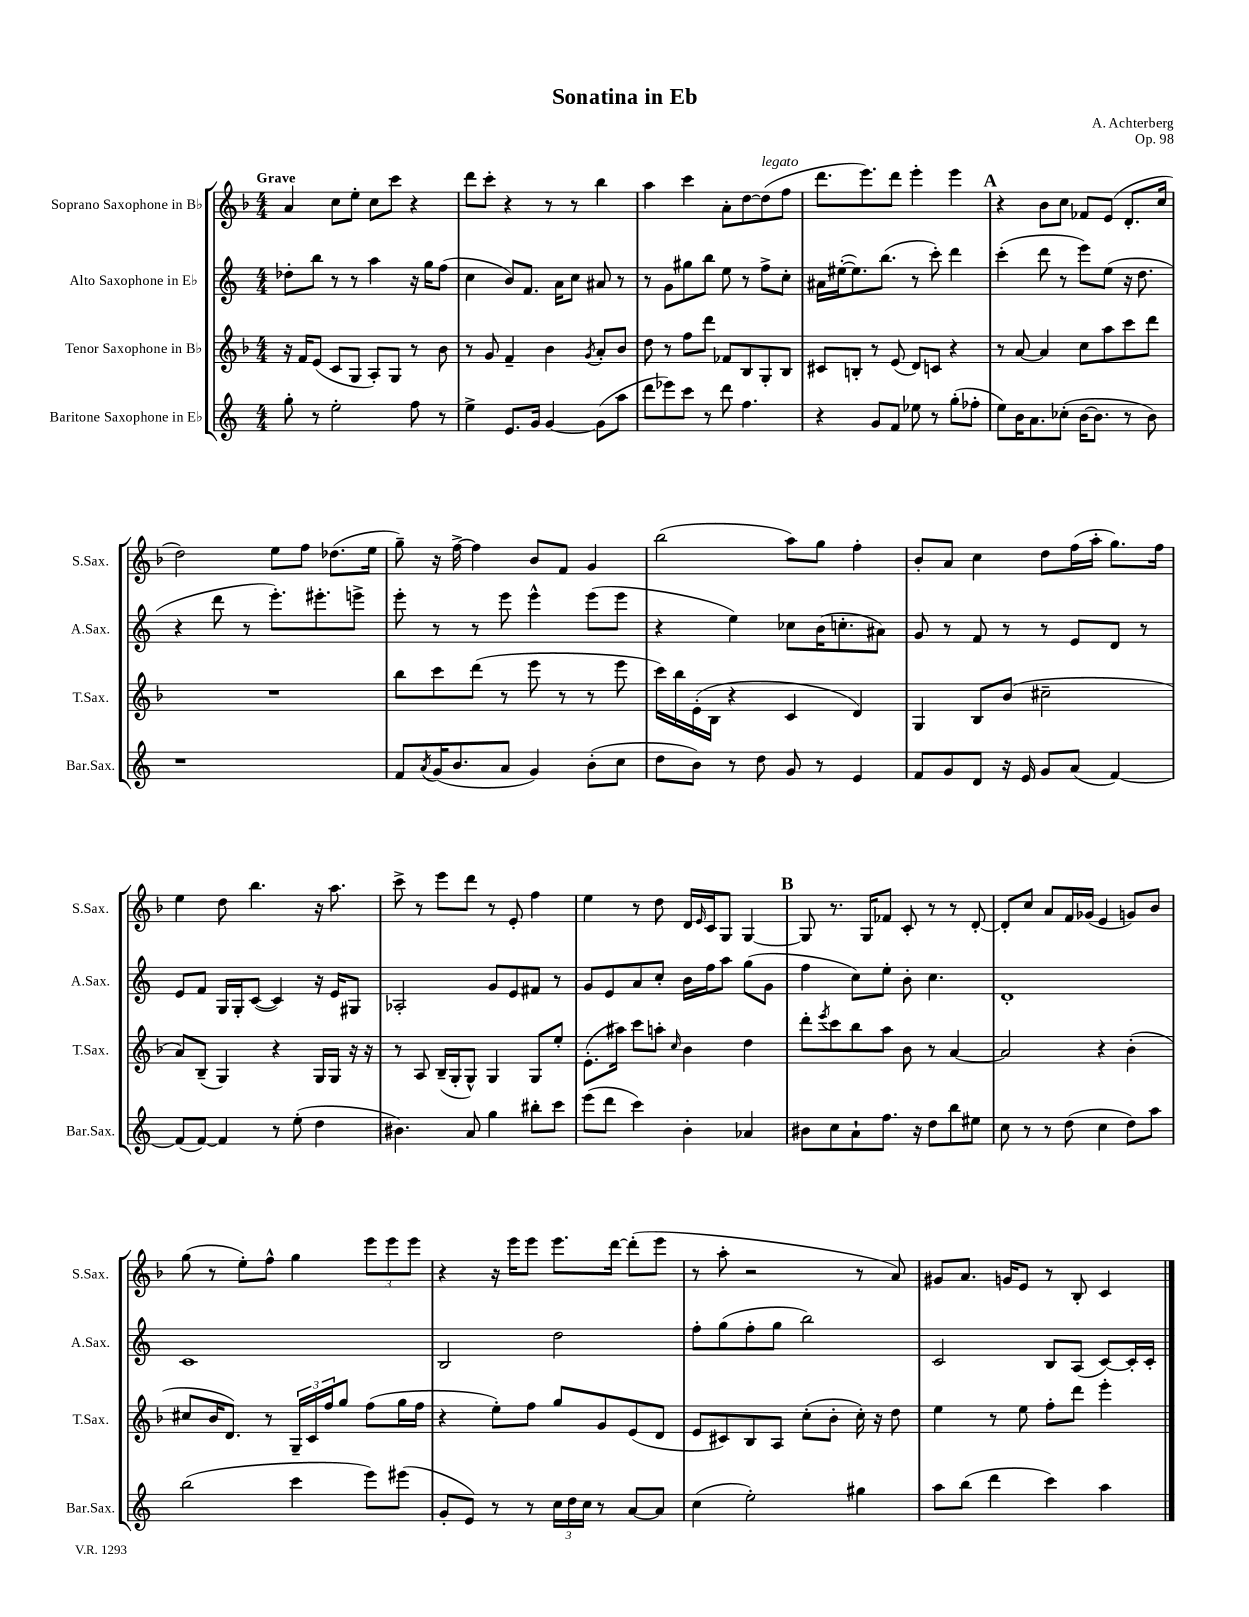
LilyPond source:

\header { title = "Sonatina in Eb" composer = "A. Achterberg" opus = "Op. 98" }
<<
\new StaffGroup <<
\new Staff = "s0" \with { instrumentName = "Soprano Saxophone in Bb" shortInstrumentName = "S.Sax." } {
    \clef treble \key f \major \numericTimeSignature \time 4/4 \tempo "Grave"
    a'4 c''8 e''8-. c''8 c'''8 r4 |
    d'''8 c'''8-. r4 r8 r8 bes''4 |
    a''4 c'''4 a'8-. d''8~ d''8^\markup { \italic "legato" }( f''8 |
    d'''8. e'''8.) d'''8 e'''4-. e'''4 |
    \mark \markup { \bold "A" } r4 bes'8 c''8 fes'8 e'8( d'8.-. c''16 |
    d''2) e''8 f''8 des''8.( e''16 |
    g''8--) r16 f''16~-> f''4 bes'8 f'8 g'4 |
    bes''2( a''8) g''8 f''4-. |
    bes'8-. a'8 c''4 d''8 f''16( a''16-. g''8.) f''16 |
    e''4 d''8 bes''4. r16 a''8. |
    c'''8-> r8 e'''8 d'''8 r8 e'8-. f''4 |
    e''4 r8 d''8 d'16 \grace { e'16 } c'16 g8 g4~ |
    \mark \markup { \bold "B" } g8 r8. g16 fes'8 c'8-. r8 r8 d'8~-. |
    d'8-. c''8 a'8 f'16 ges'16( e'4 g'8) bes'8 |
    g''8( r8 e''8-.) f''8-^ g''4 \tuplet 3/2 { e'''8 e'''8 e'''8 } |
    r4 r16 e'''16 e'''8 e'''8. d'''16~ d'''8-.( e'''8 |
    r8 a''8-. r2 r8 a'8) |
    gis'8 a'8. g'16 e'8 r8 bes8-. c'4 \bar "|." |
}
\new Staff = "s1" \with { instrumentName = "Alto Saxophone in Eb" shortInstrumentName = "A.Sax." } {
    \clef treble \key c \major \numericTimeSignature \time 4/4
    des''8-. b''8 r8 r8 a''4 r16 g''16 f''8( |
    c''4 b'8) f'8. a'16 c''8 ais'8 r8 |
    r8 g'8 gis''8 b''8 e''8 r8 f''8-> c''8-. |
    ais'16 eis''16~-.( eis''8.) b''8.( r8 c'''8-.) d'''4 |
    \mark \markup { \bold "A" } c'''4-.( d'''8 r8 e'''8) e''8( r16 d''8. |
    r4 d'''8 r8 e'''8.-.) eis'''8.-. e'''8-> |
    e'''8-. r8 r8 e'''8 e'''4-^ e'''8( e'''8 |
    r4 e''4) ces''8 b'16( c''8.-. ais'8) |
    g'8 r8 f'8 r8 r8 e'8 d'8 r8 |
    e'8 f'8 g16 g16-. c'8~( c'4) r16 e'16 gis8 |
    aes2-. g'8 e'8 fis'8 r8 |
    g'8 e'8 a'8 c''8-. b'16 f''16 a''8 g''8( g'8 |
    \mark \markup { \bold "B" } f''4 c''8) e''8-. b'8-. c''4. |
    d'1-. |
    c'1 |
    b2 d''2 |
    f''8-. g''8( f''8-. g''8 b''2) |
    c'2 b8 a8( c'8~) c'16-. c'16-. \bar "|." |
}
\new Staff = "s2" \with { instrumentName = "Tenor Saxophone in Bb" shortInstrumentName = "T.Sax." } {
    \clef treble \key f \major \numericTimeSignature \time 4/4
    r16 f'16 e'8( c'8 g8 a8-.) g8 r8 bes'8 |
    r8 g'8 f'4-- bes'4 \acciaccatura { g'8 } a'8-. bes'8 |
    d''8 r8 f''8 d'''8 fes'8 bes8 g8-. bes8 |
    cis'8 b8-. r8 e'8( d'8) c'8 r4 |
    \mark \markup { \bold "A" } r8 a'8~ a'4 c''8 a''8 c'''8 d'''8 |
    R1 |
    bes''8 c'''8 d'''8( r8 e'''8 r8 r8 e'''8 |
    c'''16) bes''16 e'16-.( bes16 r4 c'4 d'4) |
    g4 bes8 bes'8( cis''2-- |
    a'8) bes8--( g4) r4 g16 g16 r16 r16 |
    r8 a8 bes16--( g16-. g8-^) g4 g8 e''8-. |
    e'8.-.( ais''16) c'''8 a''8-. \grace { c''16 } bes'4 d''4 |
    \mark \markup { \bold "B" } d'''8-. \acciaccatura { e'''8 } c'''8 bes''8 a''8 bes'8 r8 a'4~ |
    a'2 r4 bes'4-.( |
    cis''8 bes'16 d'8.) r8 \tuplet 3/2 { g16-- c'16 f''16 } g''8 f''8( g''16 f''16 |
    r4 e''8-.) f''8 g''8 g'8 e'8( d'8 |
    e'8 cis'8) bes8 a8 c''8-.( bes'8-. c''16-.) r16 d''8 |
    e''4 r8 e''8 f''8-. d'''8 e'''4-. \bar "|." |
}
\new Staff = "s3" \with { instrumentName = "Baritone Saxophone in Eb" shortInstrumentName = "Bar.Sax." } {
    \clef treble \key c \major \numericTimeSignature \time 4/4
    g''8-. r8 e''2-. f''8 r8 |
    e''4-> e'8. g'16 g'4~ g'8( a''8 |
    d'''8 ees'''8) c'''8 r8 d'''8 f''4. |
    r4 g'8 f'8 ees''8 r8 g''8-.( fes''8-. |
    \mark \markup { \bold "A" } e''8) b'16 a'8. ces''8-.( b'16~ b'8. r8 b'8) |
    r1 |
    f'8 \acciaccatura { a'8 } g'16( b'8. a'8 g'4) b'8-.( c''8 |
    d''8 b'8) r8 d''8 g'8 r8 e'4 |
    f'8 g'8 d'8 r16 e'16 g'8 a'8( f'4~) |
    f'8( f'8~) f'4 r8 e''8-.( d''4 |
    bis'4.) a'8 g''4 bis''8-. c'''8 |
    e'''8( d'''8 c'''4) b'4-. aes'4 |
    \mark \markup { \bold "B" } bis'8 c''8 a'8-! f''8. r16 d''8 b''8 eis''8 |
    c''8 r8 r8 d''8( c''4 d''8) a''8 |
    b''2( c'''4 e'''8) eis'''8( |
    g'8-. e'8) r8 r8 \tuplet 3/2 { c''16 d''16 c''16 } r8 a'8~ a'8 |
    c''4( e''2-.) gis''4 |
    a''8 b''8( d'''4 c'''4) a''4 \bar "|." |
}
>>
>>
\layout { \context { \Score \remove "Bar_number_engraver" } }
